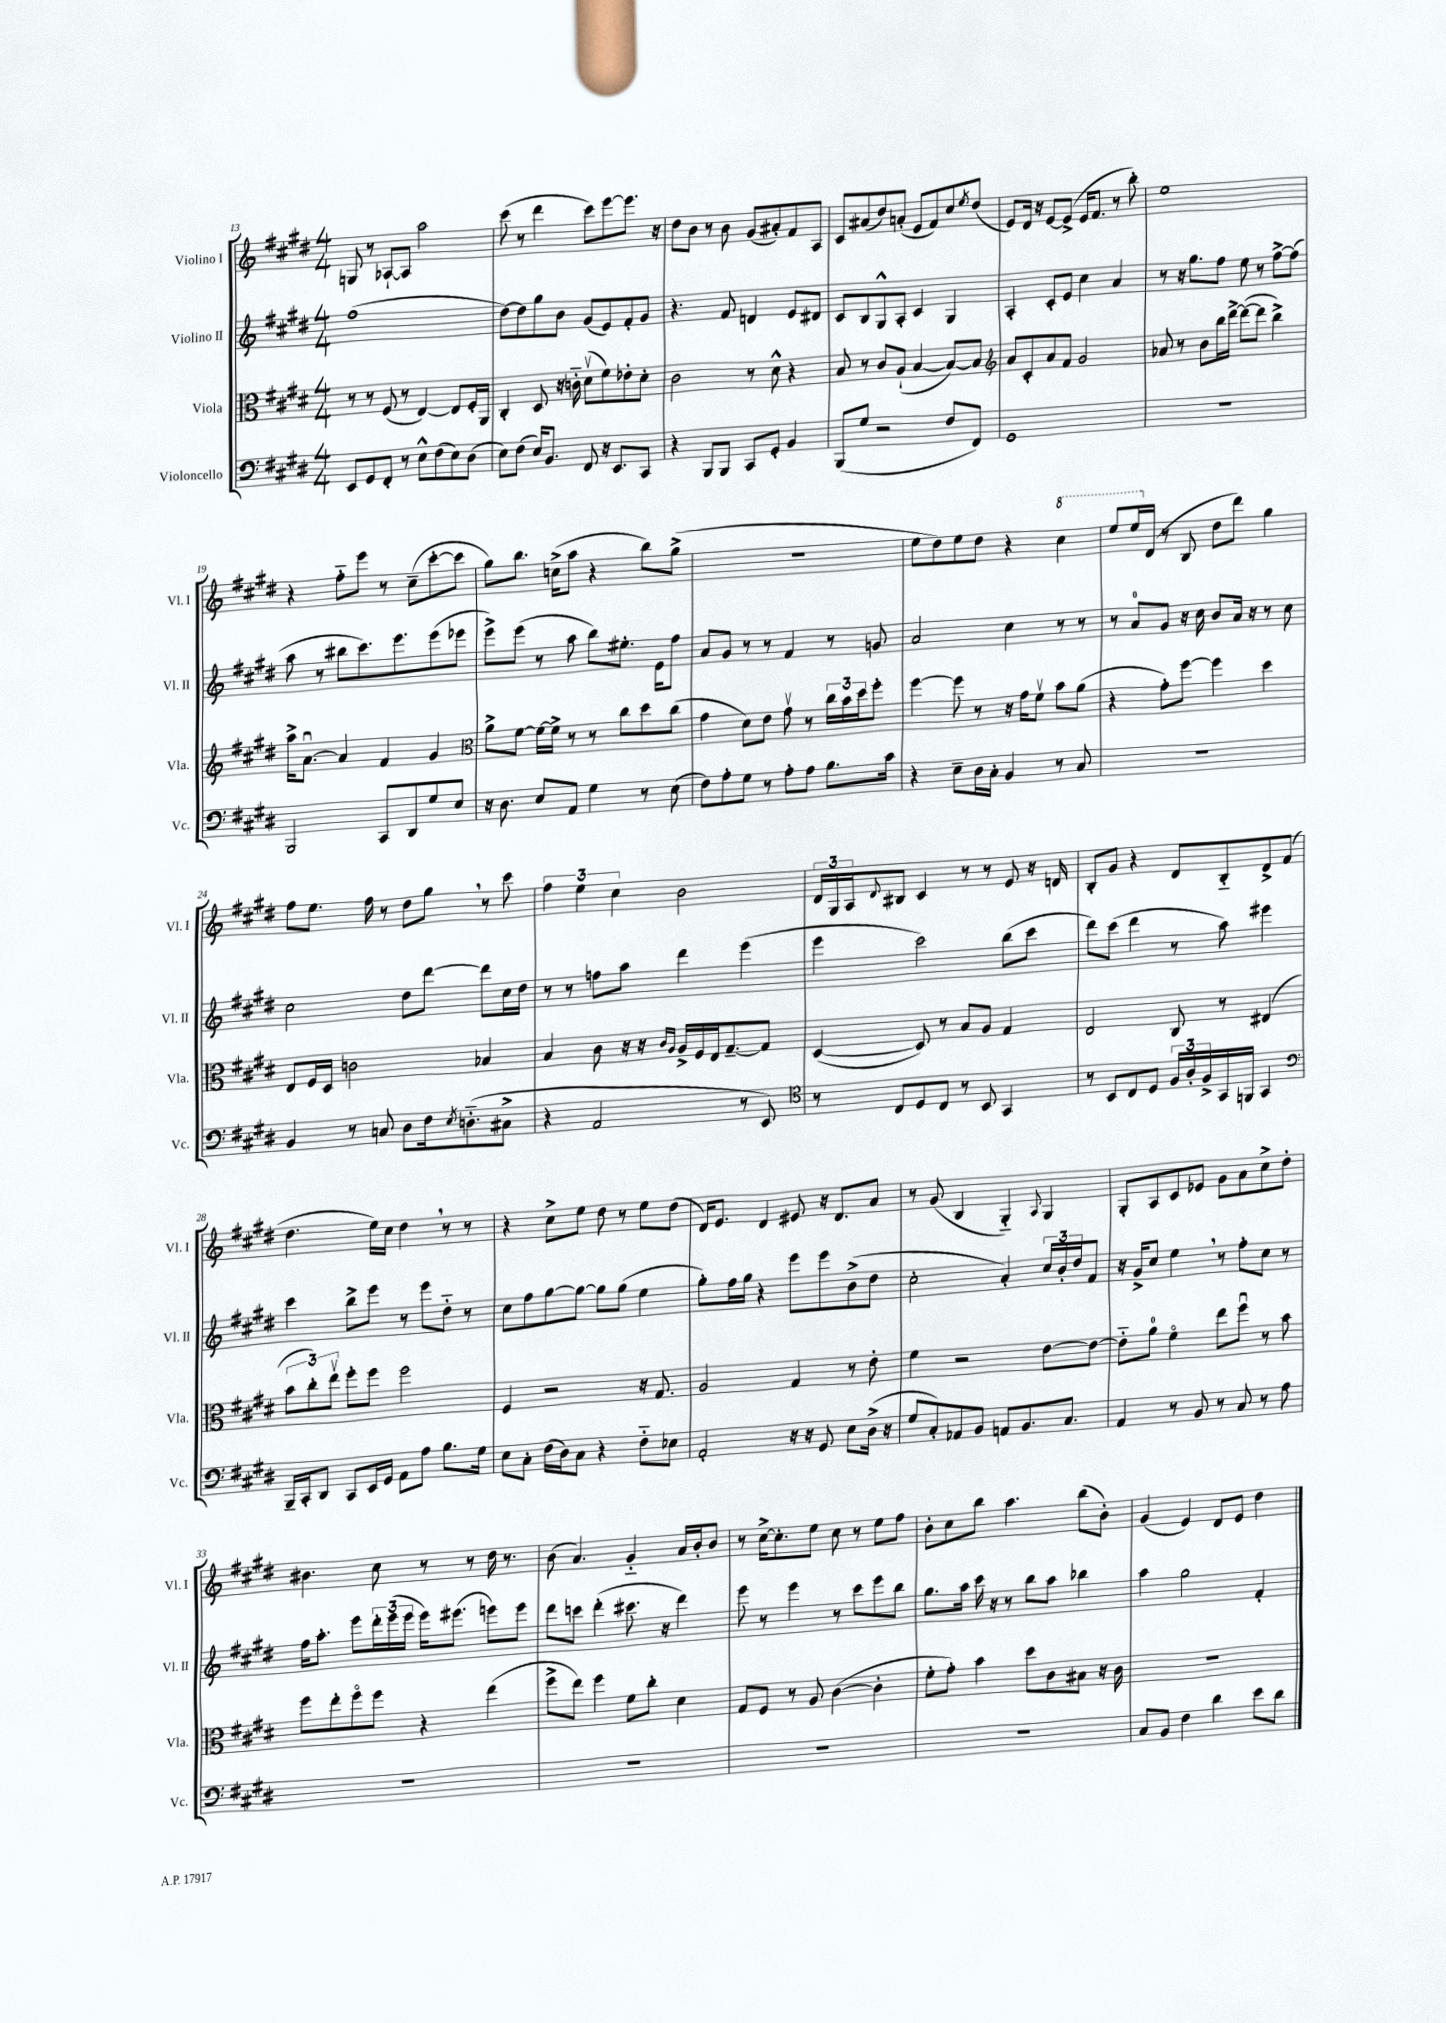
<<
\new StaffGroup <<
\new Staff = "s0" \with { instrumentName = "Violino I" shortInstrumentName = "Vl. I" } {
    \clef treble \key e \major \numericTimeSignature \time 4/4
    g8 r8 aes8~-! aes8 a''2 |
    cis'''8( r8 dis'''4 cis'''8) e'''8~ e'''8. r16 |
    dis''8 b'8 r8 b'8 gis'8( ais'8-.) fis'8 a8 |
    cis'8 ais'8( dis''8) a'8-.( e'8 fis'8) cis''8 \acciaccatura { e''8 } dis''8( |
    e'8) dis'16 r16 e'8~ e'8->( e'16 fis'8. r8 b''8-.) |
    e''1 |
    r4 fis''8-_ e'''8 r8 cis''8--( cis'''8~-. cis'''8 |
    gis''8) b''8. c''16->( a''8 r4 b''8) gis''8->( |
    R1 |
    e''8 dis''8) e''8 dis''8 r4 \ottava #1 cis'''4 |
    e'''8 e'''16 \ottava #0 dis'16( r8 b8 dis''8 dis'''8) gis''4 |
    fis''8 e''8. fis''16 r8 dis''8 gis''8 \breathe r8 cis'''8 |
    \tuplet 3/2 { fis''4 e''4 cis''4 } b'2 |
    \tuplet 3/2 { dis'16 gis16 a16 } \appoggiatura { dis'8 } bis8 cis'4 r8 r8 e'8 r16 d'16 |
    b8-. gis'8 r4 dis'8 b8-_ dis'8-> fis'8( |
    dis''4. e''16) cis''16 dis''4 \breathe r8 r8 |
    r4 cis''8-> e''8 dis''8 r8 e''8 dis''8( |
    dis'16) e'8. dis'4 eis'8 r16 dis'8. a'8 |
    r8 gis'8( b4 gis4-_) \appoggiatura { a8 } gis4 |
    gis8-. a8 cis'8 ees'8 gis'8 a'8 cis''8-> dis''8-. |
    bis'4. cis''8 r8 r8 dis''16 r8. |
    b'8( a'4.) gis'4-_ a'16 b'16-. b'8 |
    r8 cis''16~-> cis''8.-. e''8 cis''8 r8 e''8 fis''8 |
    b'8-. cis''8 b''8 a''4. b''8( b'8-.) |
    gis'4( e'4) dis'8 e'8 dis''4 \bar "|." |
}
\new Staff = "s1" \with { instrumentName = "Violino II" shortInstrumentName = "Vl. II" } {
    \clef treble \key e \major \numericTimeSignature \time 4/4
    fis''1( |
    dis''8~) dis''8 gis''8 b'8 gis'8( e'8) fis'8-. gis'8 |
    r4. fis'8 d'4 e'8 dis'8 |
    cis'8 b8 gis8-^ a8-. cis'4 gis4 |
    a4-. cis'8-. e'8 cis''4 a'4 |
    r8 r16 gis''8. fis''8 e''8 r8 fis''8~-> fis''8( |
    a''8 r8 bis''8 cis'''8.) e'''8. e'''8( ees'''8 |
    e'''8->) e'''8( r8 a''8 b''8) eis''8.-. e'16 fis''8 |
    a'8 gis'8 r8 r8 fis'4 r8 g'8 |
    a'2 cis''4 r8 r8 |
    r8 a'8-0 gis'8 r16 cis''16 b'8 a'16 r16 r8 cis''8 |
    cis''2 dis''8 dis'''8~ dis'''8 cis''16 dis''16 |
    r8 r8 f''8 a''8 dis'''4 e'''4( |
    e'''4 cis'''2) b''8( cis'''8 |
    dis'''8) cis'''8( dis'''4 r8 a''8) eis'''4 |
    cis'''4 b''8-> e'''8 r8 e'''8 dis''8-_ r8 |
    cis''8 fis''8 gis''8~ gis''8~ gis''8 gis''8( e''4 |
    gis''8-.) fis''16 gis''16 r4 e'''8 e'''8 b'8->( dis''8 |
    cis''2-. a'4-.) \tuplet 3/2 { cis''16 b'16-. dis''16 } fis'8 |
    r16 gis'16-> cis''8 e''4 \breathe r8 fis''8-. cis''8 r8 |
    fis''16 a''8.-. e'''8 \tuplet 3/2 { dis'''16-. e'''16( e'''16 } e'''16) eis'''8.( e'''8) e'''8 |
    dis'''8 c'''8 dis'''4-.( cis'''8. r16 dis'''4) |
    e'''8 r8 e'''4 r8 cis'''8 e'''8 b''8 |
    gis''8. a''16 cis'''16 r16 r8 b''8 a''8 bes''4 |
    a''4 gis''2 fis'4-. \bar "|." |
}
\new Staff = "s2" \with { instrumentName = "Viola" shortInstrumentName = "Vla." } {
    \clef alto \key e \major \numericTimeSignature \time 4/4
    r8 r8 fis8( r8 e4~) e8 fis16-. a,16 |
    cis4-. dis8 r16 c'16-_ dis'8\upbow( fis'8) ees'8-. dis'8-. |
    cis'2 r8 dis'8-^ r4 |
    b8 r8 cis'8 a8-!( b4~ b8~) b8 |
    \clef treble a'8 cis'8-. a'8 fis'8 gis'2 |
    aes'8 r8 b'8 b''16 dis'''16~-> dis'''8~( dis'''8 b''4->) |
    a''16-> a'8.~\downbow a'4 fis'4 gis'4 |
    \clef alto a'8-> fis'8~ fis'16~ fis'16-> r8 r8 cis''8 dis''8 cis''8( |
    gis'4 dis'8) e'8 gis'8\upbow r8 \tuplet 3/2 { cis''16 b'16 dis''16 } fis''8-. |
    fis''4~ fis''8 r8 r16 gis'16 fis'8\upbow b'8 a'8( |
    r4 gis'8-.) fis''8~ fis''4 dis''4 |
    e8 fis16 dis16 c'2 bes4 |
    b4 cis'8 r16 r16 \grace { cis'16 a16 } a16-> fis16 e16 gis8.~-- gis8 |
    dis4~( dis8) r8 b8 a8 gis4 |
    e2 cis8 r8 eis4( |
    \tuplet 3/2 { b'8 cis''8-.) e''8\upbow } fis''8-. fis''8 fis''2 |
    fis4 r2 r16 gis8. |
    a2 gis4 r8 e'8-. |
    fis'4 r2 e'8~ e'8~ |
    e'8-_ a'8-0 fis'4\flageolet e''8 fis''8\downbow r8 b'8 |
    fis''8 e''8-. fis''8\flageolet fis''8 r4 e''4( |
    fis''8-> e''8) fis''4 fis'8 cis''8-. dis'4 |
    gis8 fis8 r8 a8 cis'4~( cis'4-. |
    fis'8-. gis'8-.) b'4 dis''8 cis'8 bis8 r16 cis'16 |
    R1 \bar "|." |
}
\new Staff = "s3" \with { instrumentName = "Violoncello" shortInstrumentName = "Vc." } {
    \clef bass \key e \major \numericTimeSignature \time 4/4
    e,8 gis,8 fis,8-. r8 e8-^ fis8( e8) dis8( |
    e8) fis8( e16) b,8. fis,8 r16 e,8. cis,8 |
    r4 b,,8 b,,8 cis,8 gis,8-. b,4 |
    b,,8( gis8 r2 fis8 fis,8) |
    gis,1 |
    R1 |
    b,,2 cis,8 dis,8 gis8 e8 |
    r16 dis8. e8 a,8 gis4 r8 e8( |
    fis8) a8-. gis8 r8 a8-. a8 b8. cis'16 |
    r4 e8-- dis16 cis16-. b,4 r8 cis8 |
    r1 |
    b,4 r8 c8 dis8 fis16 \acciaccatura { e8 } d8.-_( cis8-> |
    r4 a,2 r8 e,8) |
    \clef tenor r8 cis8 dis8 cis8 r8 b,8 gis,4 |
    r8 b,8 cis8 dis8 \tuplet 3/2 { fis16 a16-. fis16-> } gis,16 f,16 gis,4 |
    \clef bass b,,16-- cis,16-. dis,8 cis,8 e,16 gis,16 a,8 a8 b8. gis16 |
    e8 cis8-. fis16( dis16) cis8 r4 fis8-_ ees8 |
    a,2-. r16 r16 gis,8 e8 dis16->( r16 |
    gis8 cis8-.) aes,8 b,8 a,8 b,8. cis8. |
    a,4 r8 b,8 r8 cis8 r8 a8 |
    R1 |
    R1 |
    R1 |
    R1 |
    cis8 b,8 fis4 dis'4 e'8 dis'8 \bar "|." |
}
>>
>>
\layout { \context { \Score currentBarNumber = #13 } }
